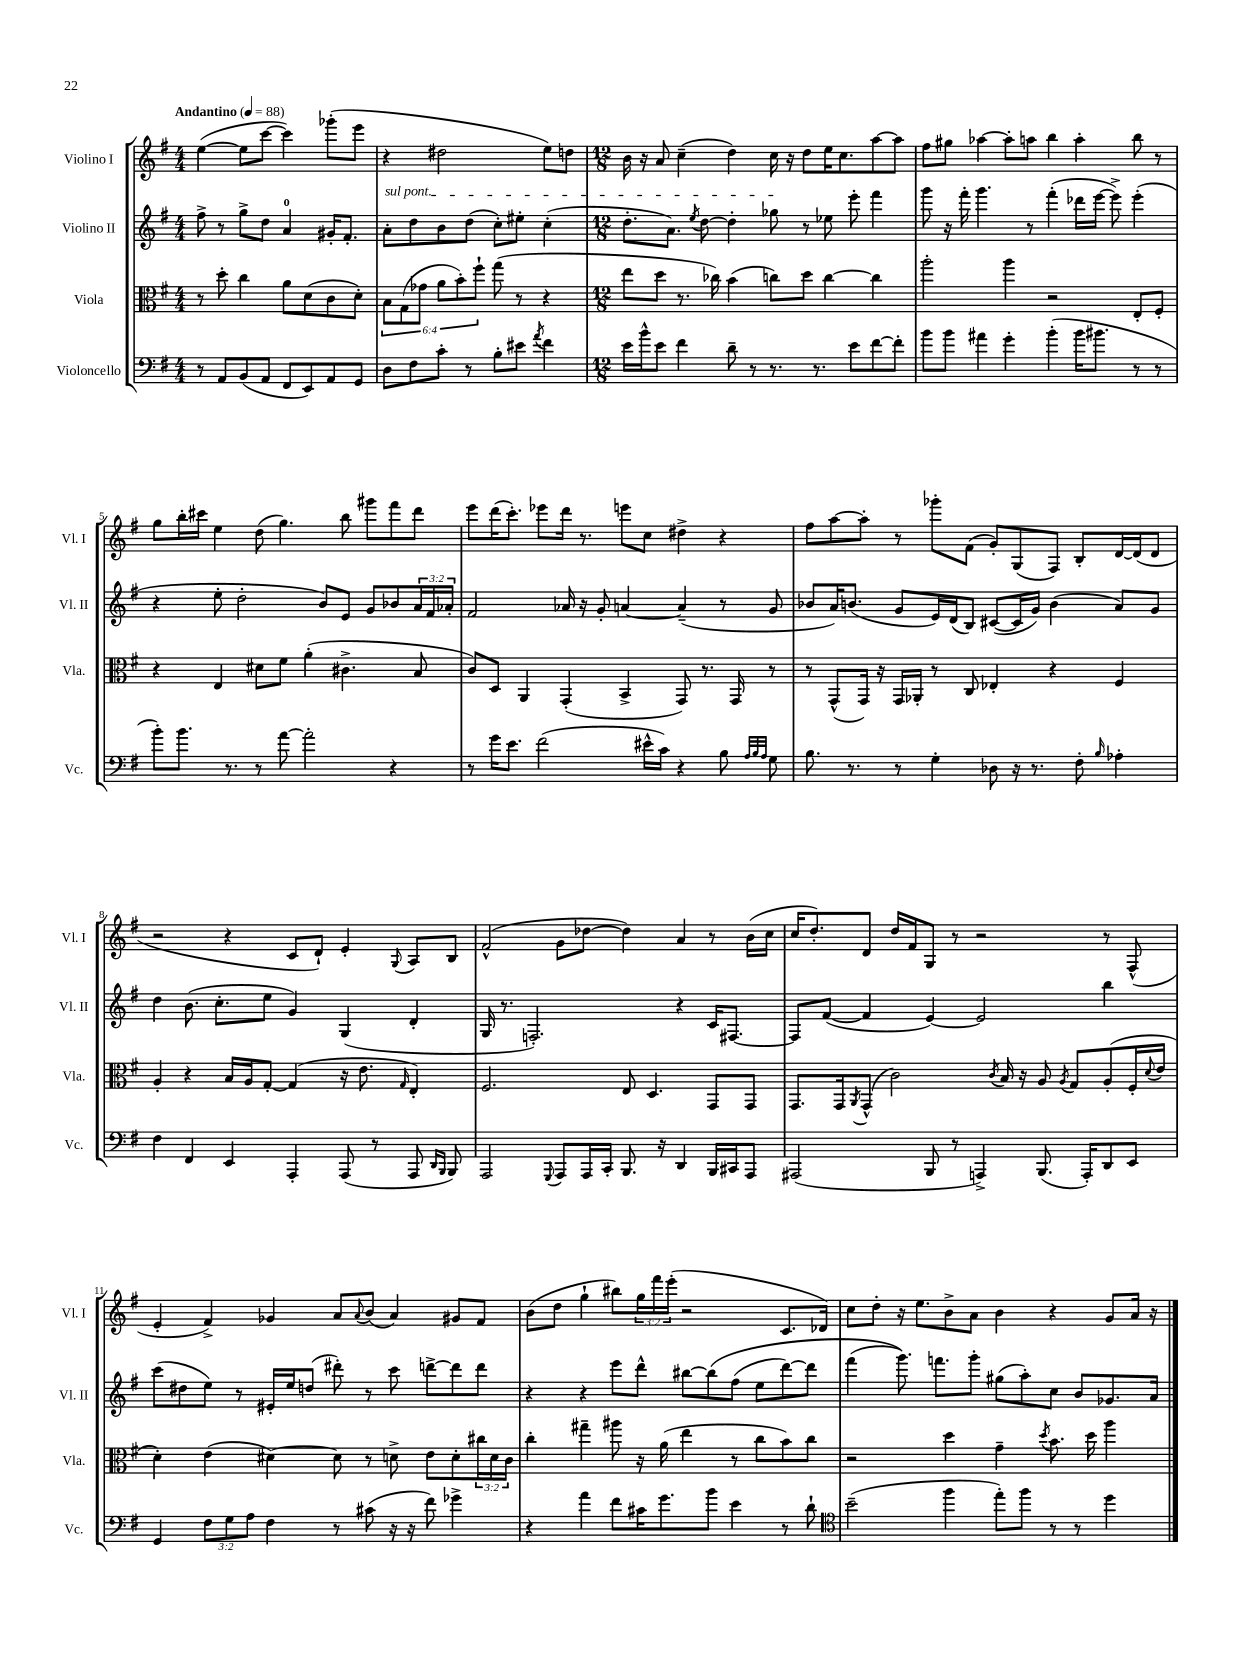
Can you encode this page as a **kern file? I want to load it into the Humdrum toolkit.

**kern	**kern	**kern	**kern
*part4	*part3	*part2	*part1
*staff4	*staff3	*staff2	*staff1
*I"Violoncello	*I"Viola	*I"Violino II	*I"Violino I
*I'Vc.	*I'Vla.	*I'Vl. II	*I'Vl. I
*clefF4	*clefC3	*clefG2	*clefG2
*k[f#]	*k[f#]	*k[f#]	*k[f#]
*M4/4	*M4/4	*M4/4	*M4/4
*MM88	*MM88	*MM88	*MM88
=1	=1	=1	=1
!	!	!	!LO:TX:a:B:t=Andantino
8r	8r	8ff#^\	([4ee\
8AA/L	8dd'\	8r	.
(8BB/	4cc\	8gg^\L	8ee\L]
8AA/J	.	8dd\J	[8ccc\J
8FF#/L	8a\L	4a/	4ccc\])
8EE/)	(8d\	.	.
8AA/	8c\	16g#X'/KL	(8ggg-X'\L
.	.	8.f#'/J	.
8GG/J	8d'\J)	.	8eee\J
=2	=2	=2	=2
!	!	!LO:TX:a:i:t=sul pont.	!
8D\L	12B\L	8a'\L	4r
.	(12G\	.	.
8F#\	.	8dd\	.
.	12g-X\J	.	.
8c'\J	12a\L	8b\	2dd#X\
.	12b'\)	.	.
8r	.	(8dd\J	.
.	12ff#`\J	.	.
8B'\L	(8gg\	8cc'\L)	.
8e#X\J	8r	8ee#X'\J	.
8qa/	.	.	.
4f#\	4r	(4cc'\	8ee\L)
.	.	.	8ddn\J
=3	=3	=3	=3
*M12/8	*M12/8	*M12/8	*M12/8
16e\LL	8ee\L	8.dd'\L	16b\
16b^^\J	.	.	16r
8e\J	8dd\J	.	8a/
.	.	8.a\J)	.
4f#\	8.r	.	(4cc~\
.	.	8qee/	.
.	.	[8dd\	.
.	16cc-X\)	.	.
8d~\	(4b\	4dd'\]	4dd\)
8r	.	.	.
8.r	8ccn\L)	8gg-X\	16cc\
.	.	.	16r
.	8dd\J	8r	8dd\L
8.r	.	.	.
.	[4cc\	8ee-X\	16ee\K
.	.	.	8.cc\
8e\L	.	8eee'\	.
[8f#\	4cc\]	4fff#\	[8aa\
8f#'\J]	.	.	8aa\J]
=4	=4	=4	=4
8b\L	2aa'\	8ggg\	8ff#\L
8b\J	.	16r	8gg#X\J
.	.	16fff#'\	.
4a#X\	.	4.ggg\	[4aa-X\
4g'\	4aa\	.	8aa-'\L]
.	.	8r	8aan\J
(4b'\	2r	(4fff#'\	4bb\
16b\KL	.	16ddd-X\LL	4aa'\
8.b#X\J	.	[16eee\JJ	.
.	.	8eee^\])	.
8r	8E'/L	(4eee'\	8bb\
8r	8F#'/J	.	8r
!!LO:LB:g=z
=5	=5	=5	=5
8b'\L)	4r	4r	8gg\L
8.b\J	.	.	16bb'\L
.	.	.	16ccc#X\JJ
.	4E/	8ee'\	4ee\
8.r	.	.	.
.	.	2dd'\	.
8r	8d#X\L	.	(8dd\
[8a\	8f#\J	.	4.gg\)
2a'\]	(4a'\	.	.
.	.	8b/L)	.
.	4.c#X^\	8e/J	8bb\
.	.	8g/L	8ggg#X\L
4r	.	8b-X/	8fff#\
.	8B/	24a/L	8ddd\J
.	.	24f#/	.
.	.	24a-X'/JJ	.
=6	=6	=6	=6
8r	8c/L)	2f#/	8eee\L
16g\KL	8D/J	.	(16ddd\K
8.e\J	.	.	8.ccc'\J)
.	4AA/	.	.
(2f#\	.	.	8eee-X\L
.	(4GG'/	16a-X/	16ddd\Jk
.	.	16r	8.r
.	.	8g'/	.
.	4BB^/	[4an/	8eeen\L
16e#X^^\LL	.	.	8cc\J
16c\JJ)	.	.	.
4r	8GG/)	(4a~/]	4dd#X^\
.	8.r	.	.
8B\	.	8r	4r
.	16GG/	.	.
32qqA/LLL	.	.	.
32qqB/	.	.	.
32qqA/JJJ	.	.	.
8G\	8r	8g/	.
=7	=7	=7	=7
8.B\	8r	8b-X/L	8ff#\L
.	(8GG^^/L	16a/K)	[8aa\
8.r	.	(8.bn/J	.
.	16GG/Jk)	.	8aa'\J]
.	16r	.	.
8r	16GG/LL	8g/L	8r
.	16AA-X'/JJ	.	.
4G'\	8r	16e/L)	8ggg-X'\L
.	.	(16d/J	.
.	8C/	8B/J)	(8f#\J
8D-X\	4E-X'/	([8c#X/L	8g'/L)
16r	.	16c#/L]	(8G/
8.r	.	16g/JJ)	.
.	4r	(4b\	8F#/J)
8F#'\	.	.	8B'/L
16qqB/	.	.	.
4A-X'\	4F#/	8a/L)	[16d/L
.	.	.	(16d/J]
.	.	8g/J	8d/J
!!LO:LB:g=z
=8	=8	=8	=8
4F#\	4A'/	4dd\	2r
4FF#/	4r	(8.b\	.
.	.	8.cc'\L	.
4EE/	16B/LL	.	4r
.	16A/J	.	.
.	[8G'/J	8ee\J	.
4AAA'/	(4G/]	4g/)	8c/L
.	.	.	8d`/J)
(8AAA/	16r	(4G/	4e'/
.	8.e\	.	.
8r	.	.	.
.	16qqG/	.	8qqG/
8AAA/	4E'/)	4d'/	8A/L
16qqDD/LL	.	.	.
16qqBBB/JJ	.	.	.
8BBB/)	.	.	8B/J
=9	=9	=9	=9
2AAA/	2.F#/	16G/	(2f#^^/
.	.	8.r	.
.	.	2.Fn'/)	.
8qqGGG/	.	.	.
8AAA/L	.	.	8g\L
16AAA/L	.	.	[8dd-X\J
16CC'/JJ	.	.	.
8.BBB/	8E/	.	4dd-\])
.	4.D/	.	.
16r	.	.	.
4DD/	.	4r	4a/
16BBB/LL	8GG/L	16c/KL	8r
16CC#X/J	.	[8.F#X/J	.
8AAA/J	8GG/J	.	(16b\LL
.	.	.	16cc\JJ
=10	=10	=10	=10
(2AAA#X/	8.GG/L	8F#/L]	16cc/KL
.	.	.	8.dd'/)
.	.	([8f#/J	.
.	16GG/k	.	.
.	8qAA/	.	.
.	(8GG^^/J	4f#/]	8d/J
.	2c\)	.	16dd/LL
.	.	.	16f#/J
8BBB/	.	[4e/)	8G/J
8r	.	.	8r
4AAAn^/)	.	2e/]	2r
.	8qc/	.	.
.	16B/	.	.
.	16r	.	.
(8.BBB/	8A/	.	.
.	8qA/	.	.
.	8G/L	.	.
16AAA'/KL)	.	.	.
8DD/	(8A'/	4bb\	8r
8EE/J	16F#'/L	.	(8F#^^/
.	8qqd/	.	.
.	16e/JJ	.	.
!!LO:LB:g=z
=11	=11	=11	=11
4GG/	4d'\)	(8ccc\L	4e'/
.	.	8dd#X\	.
12F#\L	(4e\	8ee\J)	4f#^/)
12G\	.	.	.
.	.	8r	.
12A\J	.	.	.
4F#\	[4d#X\)	16e#X'/LL	4g-X/
.	.	16ee/J	.
.	.	(8ddn/J	.
8r	8d#\]	8ddd#X'\)	8a/L
.	.	.	8qqa/
(8c#X\	8r	8r	(8b/J
16r	8dn^\	8ccc\	4a/)
16r	.	.	.
8f#\)	8e\L	[8dddn^\L	.
4g-X^\	8d'\	8ddd\]	8g#X/L
.	24cc#X\L	8ddd\J	8f#/J
.	24d\	.	.
.	24c\JJ	.	.
=12	=12	=12	=12
4r	4cc'\	4r	(8b\L
.	.	.	8dd\J
4a\	4gg#X~\	4r	4gg`\
8f#\L	8aa#X\	8eee\L	8bb#X\L)
16c#X\K	16r	8ddd^^\J	24gg\L
.	.	.	24fff#\
8.g\	(16a\	.	.
.	.	.	(24eee'\JJ
.	4ee\	[8bb#X\L	2r
8b\J	.	(8bb#\]	.
4e\	8r	(8ff#\J	.
.	8cc\L	8ee\L	.
8r	8b\)	[8ddd\)	8.c/L
8d`\	8cc\J	8ddd\J]	.
.	.	.	16d-X/Jk)
=13	=13	=13	=13
*clefC4	*	*	*
(2b~\	2r	(4fff#\	8cc\L
.	.	.	8dd'\J
.	.	8.ggg\))	16r
.	.	.	8.ee\L
.	.	8.fffn\L	.
4ff#\	4dd\	.	8b^\
.	.	8ggg'\J	8a\J
8ee'\L)	4g~\	(8gg#X\L	4b\
8ff#\J	.	8aa'\)	.
.	8qdd/	.	.
8r	8.b\	8cc\J	4r
8r	.	8b/L	.
.	16dd\	.	.
4dd\	4aa\	8.g-X/	8g/L
.	.	.	16a/Jk
.	.	16a/Jk	16r
==	==	==	==
*-	*-	*-	*-
